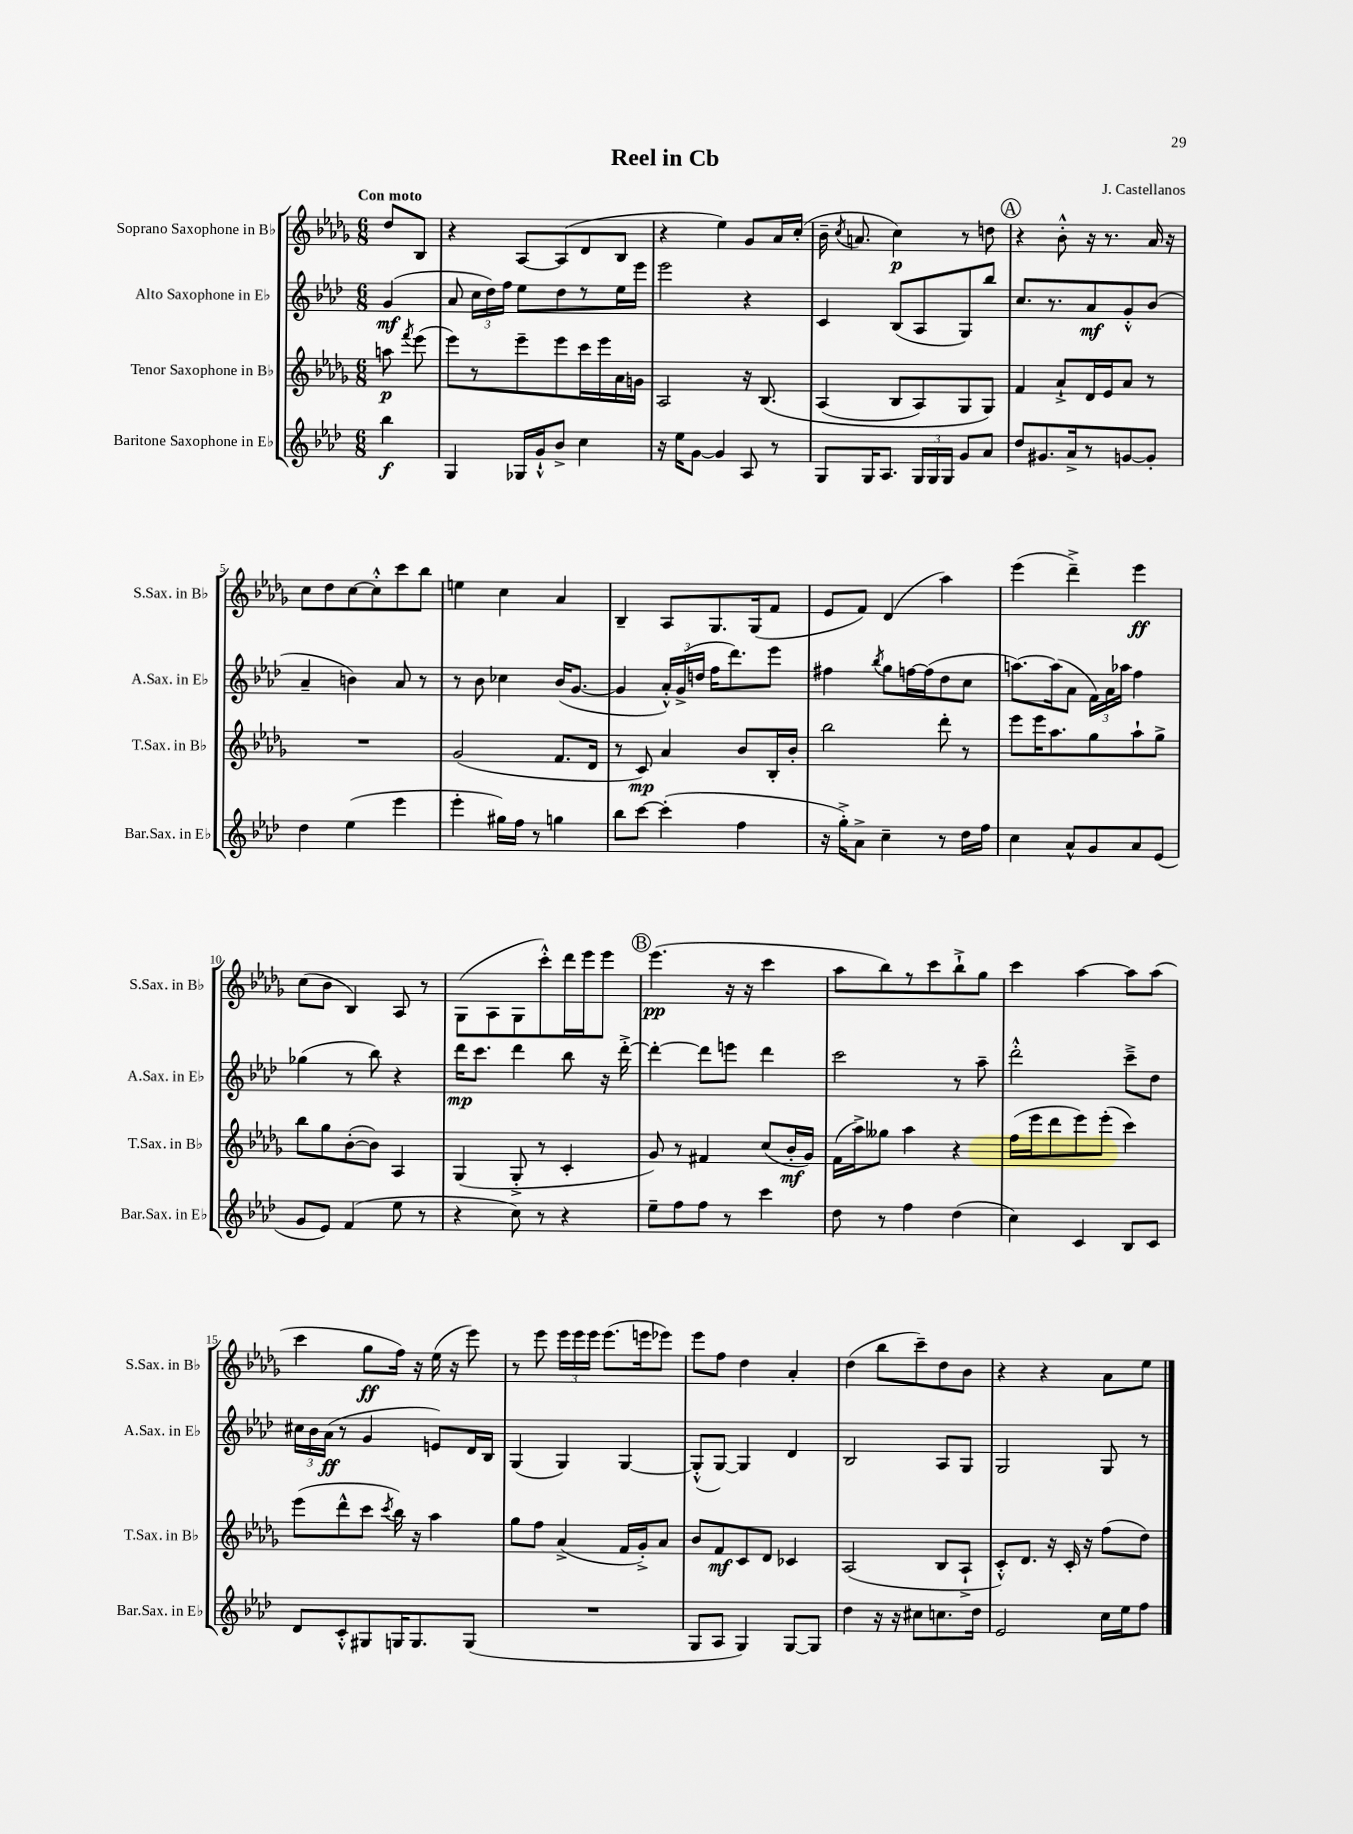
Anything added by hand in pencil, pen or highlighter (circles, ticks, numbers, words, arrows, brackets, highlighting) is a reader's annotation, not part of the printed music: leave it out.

**kern	**kern	**kern	**kern
*staff4	*staff3	*staff2	*staff1
*clefG2	*clefG2	*clefG2	*clefG2
*k[b-e-a-d-]	*k[b-e-a-d-g-]	*k[b-e-a-d-]	*k[b-e-a-d-g-]
*M6/8	*M6/8	*M6/8	*M6/8
4bb-	8aa	(4g	8dd-
.	8qfff	.	.
.	(8eee-	.	8B-
=	=	=	=
4G	8eee-)	8a-	4r
.	8r	24cc	.
.	.	24dd-)	.
.	.	24ff	.
16G-	8eee-~	8ee-	[8A-
16g`^^	.	.	.
8b-^	8eee-	8dd-	(8A-]
4cc	16ccc	8r	8d-
.	16eee-	.	.
.	16a-	16ee-	8B-
.	16g	16eee-	.
=	=	=	=
16r	2A-	2eee-	4r
16ee-	.	.	.
[8g	.	.	.
4g]	.	.	4ee-)
8A-	16r	4r	8g-
.	&(8.B-	.	.
8r	.	.	16a-
.	.	.	(16cc'
=	=	=	=
8G	(4A-	4c	16b-~
.	.	.	8qcc
.	.	.	8.a
16G	.	.	.
8.A-	.	.	.
.	8B-	(8B-	4cc)
24G	8A-)	8A-	.
24G	.	.	.
24G	.	.	.
8g	8G-	8G)	8r
8a-	8G-&)	8bb-	8dd
=	=	=	=
8dd-	4f	8.cc	4r
8.g#	.	.	.
.	.	8.r	.
.	8a-`^	.	8b-'^^
16a-^	.	.	.
8r	16d-	8a-	16r
.	16e-	.	8.r
[8g	8a-	8g'^^	.
8g']	8r	(8b-	16a-
.	.	.	16r
=	=	=	=
4dd-	2.r	4a-~	8cc
.	.	.	8dd-
(4ee-	.	4b)	[8cc
.	.	.	8cc'^^]
4eee-	.	8a-	8ccc
.	.	8r	8bb-
=	=	=	=
4eee-'	(2g-	8r	4ee
.	.	8b-	.
16gg#)	.	4cc-	4cc
16ff	.	.	.
8r	.	.	.
4gg	8.f	(16b-	4a-
.	.	[8.g	.
.	16d-	.	.
=	=	=	=
8bb-	8r	4g]	4B-~
[8ccc	8c)	.	.
(4ccc']	4a-	24a-'^^)	8A-
.	.	(24g^	.
.	.	24dd	.
.	.	16ff	8.G-
.	.	8.ddd-)	.
4ff	8b-	.	.
.	.	.	(16G-
.	16B-'	8eee-	8f
.	16b-'	.	.
=	=	=	=
16r	2bb-	4ff#	8e-
16gg'^)	.	.	.
8a-^	.	.	8f)
.	.	8qbb-	.
4cc~	.	8gg	(4d-
.	.	[16ff	.
.	.	(16ff]	.
8r	8ddd-'	8dd-	4aa-)
16dd-	8r	8cc	.
16ff	.	.	.
=	=	=	=
4cc	8eee-	[8.aa)	(4eee-
.	16eee-	.	.
.	8.aa-	(16aa]	.
8a-^^	.	8a-	4ddd-~^)
8g	8gg-	24f)	.
.	.	24a-	.
.	.	24aa-	.
8a-	8aa-`	4ff	4eee-
(8e-	8gg-^	.	.
=	=	=	=
8g	8bb-	(4gg-	(8cc
8e-)	8gg-	.	8b-
(4f	([8b-'	8r	4B-)
.	8b-])	8bb-)	.
8ee-	4A-	4r	8A-
8r	.	.	8r
=	=	=	=
4r	(4G-	16ddd-	(8G-
.	.	8.ccc	.
.	.	.	8A-
8cc)	8G-'^	4ddd-	8G-
8r	8r	.	8ccc'^^)
4r	4c'	8bb-	16ddd-
.	.	.	16eee-
.	.	16r	8eee-
.	.	[16ddd-'^	.
=	=	=	=
8ee-~	8g-)	4ddd-'_	(4.eee-
8ff	8r	.	.
8ff	4f#	8ddd-]	.
8r	.	8eee	16r
.	.	.	16r
4ccc	(8cc	4ddd-	4ccc
.	16b-'	.	.
.	16g-)	.	.
=	=	=	=
8dd-	(16f	2ccc	8aa-
.	16aa-^)	.	.
8r	8gg--	.	8bb-)
4ff	4aa-	.	8r
.	.	.	8ccc
(4dd-	4r	8r	8bb-`^
.	.	8aa-~	8gg-
=	=	=	=
4cc)	(16ff	2ddd-'^^	4ccc
.	16eee-	.	.
.	8ddd-	.	.
4c	8eee-)	.	[4aa-
.	(8eee-'	.	.
8B-	4ccc)	8ccc~^	8aa-]
8c	.	8dd-	(8aa-
=	=	=	=
8d-	(8eee-	24cc#	4ccc
.	.	24b-	.
.	.	(24a-	.
8c'^^	8ddd-^^	8r	.
8G#	8ccc	4g	8gg-
.	8qccc	.	.
16G	16bb-)	.	16ff)
8.G	16r	.	16r
.	4aa-	8e)	(16ee-
.	.	.	16r
(8G	.	16d-	8eee-)
.	.	16B-	.
=	=	=	=
2.r	8gg-	(4G	8r
.	8ff	.	8eee-
.	(4a-^	4G)	24eee-
.	.	.	24eee-
.	.	.	24eee-
.	.	.	(8.eee-
.	16f	[4G	.
.	16g-'^)	.	16eee
.	8a-	.	8eee-)
=	=	=	=
8G	8b-	(8G'^^]	8eee-
8A-	8f	[8G)	8ff
4G)	8c	4G]	4dd-
.	8d-	.	.
[8G	4c-	4d-	4a-'
8G]	.	.	.
=	=	=	=
4dd-	(2A-	2B-	(4dd-
16r	.	.	8bb-
16r	.	.	.
8cc#	.	.	8ccc~)
8.cc	8B-	8A-	8dd-
.	8A-`^	8G	8b-
16dd-	.	.	.
=	=	=	=
2e-	8c'^^)	2G	4r
.	8.d-	.	.
.	.	.	4r
.	16r	.	.
.	16c'	.	.
.	16r	.	.
16cc	(8ff	8G	8a-
16ee-	.	.	.
8ff	8dd-)	8r	8ee-
==	==	==	==
*-	*-	*-	*-
